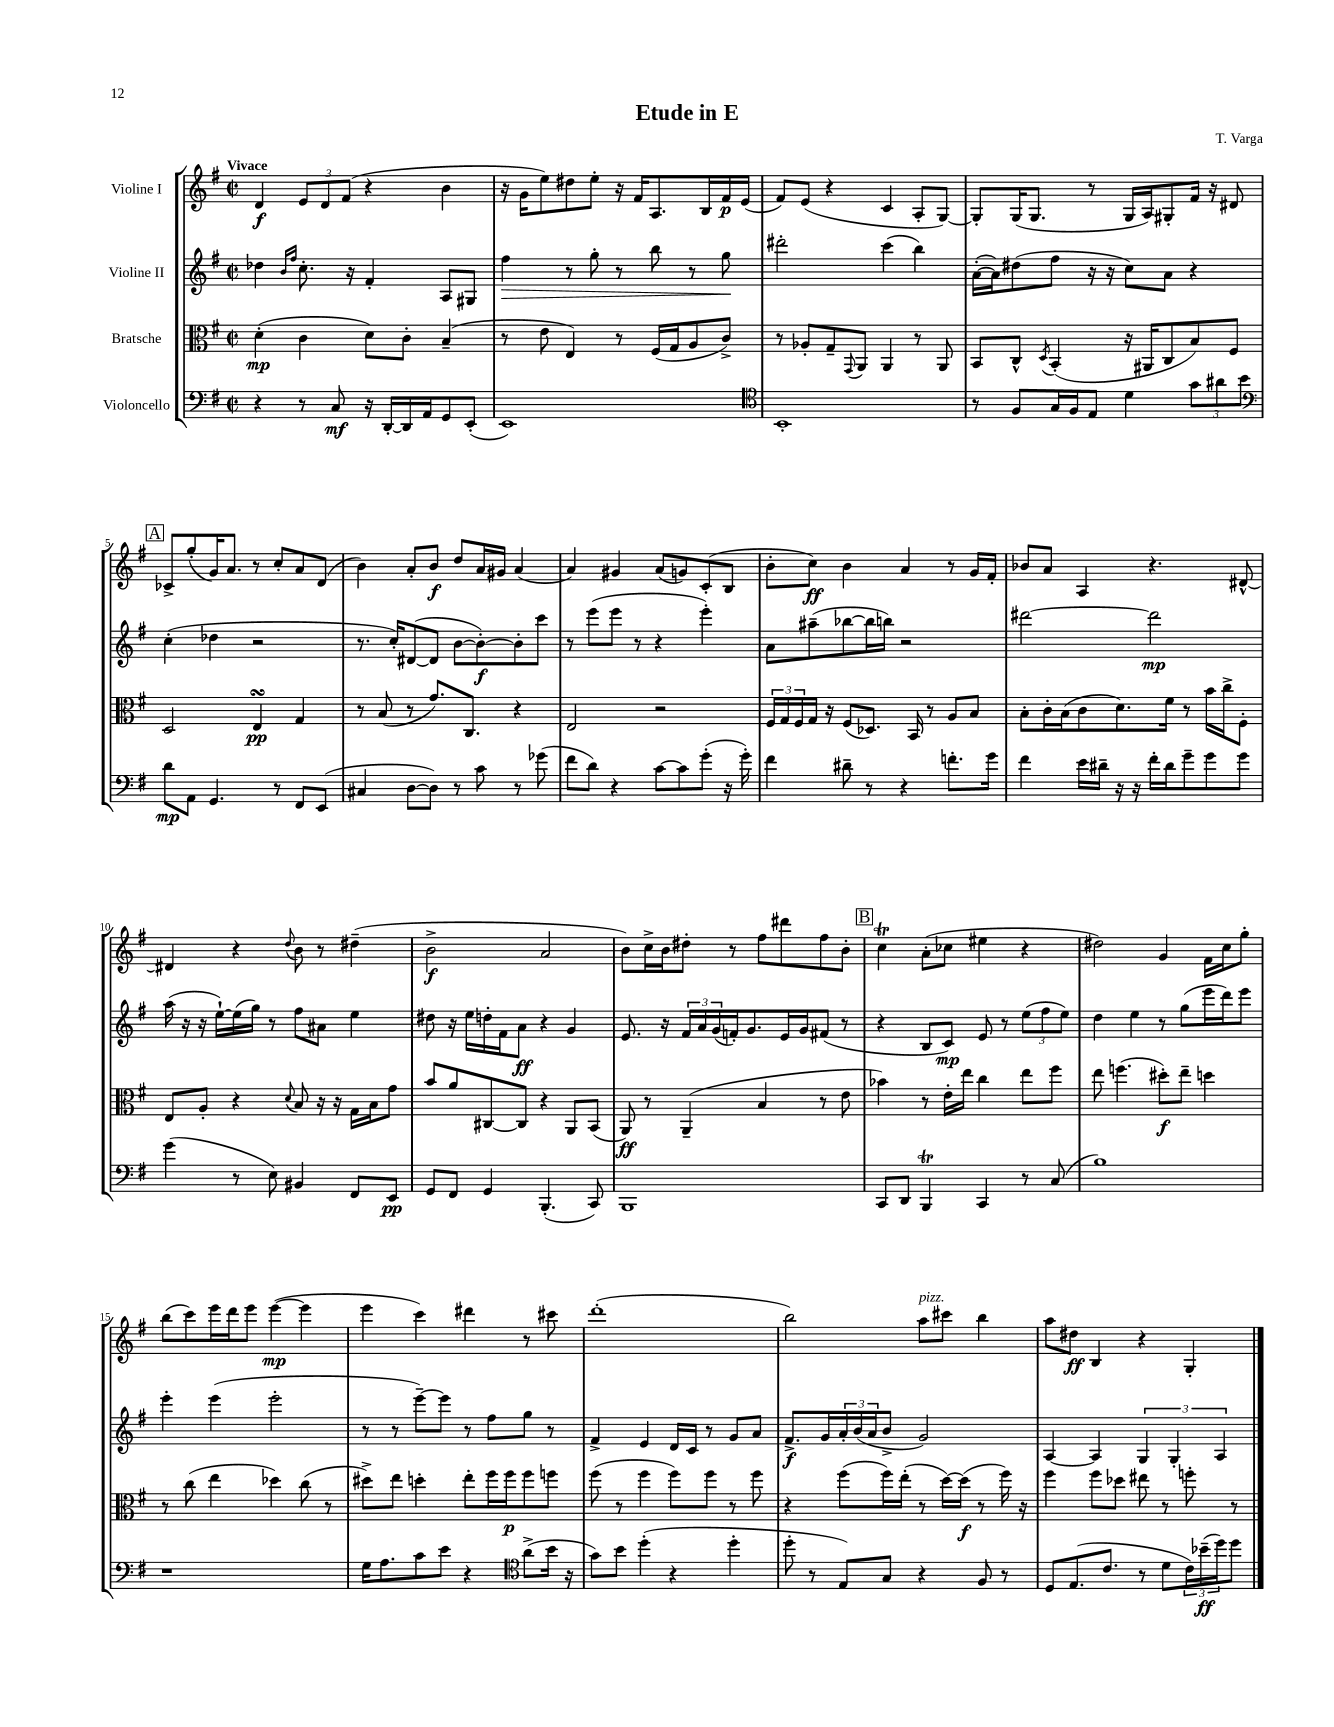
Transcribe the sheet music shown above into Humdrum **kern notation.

**kern	**kern	**kern	**kern
*staff4	*staff3	*staff2	*staff1
*clefF4	*clefC3	*clefG2	*clefG2
*k[f#]	*k[f#]	*k[f#]	*k[f#]
*M2/2	*M2/2	*M2/2	*M2/2
*met(c|)	*met(c|)	*met(c|)	*met(c|)
4r	(4d'	4dd-	4d
.	.	16qqb	.
.	.	16qqff#	.
8r	4c	8.cc'	12e
.	.	.	12d
8C	.	.	.
.	.	.	(12f#
.	.	16r	.
16r	8d)	4f#'	4r
[16DD'	.	.	.
16DD]	8c'	.	.
16AA	.	.	.
8GG	(4B~	8A	4b
(8EE'	.	8G#	.
=	=	=	=
1EE)	8r	4ff#	16r
.	.	.	16g
.	8e	.	8ee)
.	4E)	8r	8dd#
.	.	8gg'	8ee'
.	8r	8r	16r
.	.	.	16f#
.	(16F#	8bb	8.A
.	16G	.	.
.	8A	8r	.
.	.	.	16B
.	8c^)	8gg	16f#
.	.	.	(16e
=	=	=	=
*clefC4	*	*	*
1BB'	8r	2ddd#'	8f#)
.	8A-'	.	(8e
.	8G~	.	4r
.	8qqGG	.	.
.	8AA	.	.
.	4AA	(4ccc	4c
.	8r	4bb)	8A'
.	8AA	.	[8G)
=	=	=	=
8r	8BB	([16a'	8G']
.	.	16a])	.
8F#	8C^^	(8dd#	(16G
.	.	.	8.G
.	8qD	.	.
16G	(4BB'	8ff#	.
16F#	.	.	.
8E	.	16r	8r
.	.	16r	.
4d	16r	8cc)	16G
.	16AA#	.	16A)
.	8C	8a	8G#'
12g	8B)	4r	16f#
.	.	.	16r
12a#	.	.	.
.	8F#	.	8d#
12b	.	.	.
=	=	=	=
*clefF4	*	*	*
8d	2D	(4cc'	8c-^
8AA	.	.	(8gg'
4.GG	.	4dd-	16g)
.	.	.	8.a
.	4E	2r	8r
8r	.	.	8cc'
8FF#	4G	.	8a
(8EE	.	.	(8d
=	=	=	=
4C#	8r	8.r	4b)
.	(8B	.	.
.	.	16cc')	.
[8D	8r	([8d#	8a'
8D])	8.g)	8d#]	8b
8r	.	[8b	8dd
.	8.C	.	.
8c	.	8b'_)	16a
.	.	.	16g#
8r	4r	8b']	(4a
(8g-	.	8ccc	.
=	=	=	=
8f#	2E	8r	4a)
8d)	.	(8eee	.
4r	.	8eee	4g#
.	.	8r	.
[8c	2r	4r	(8a
8c]	.	.	8g)
(8g'	.	4eee')	(8c'
16r	.	.	8B
16g')	.	.	.
=	=	=	=
4f#	24F#	8a	8b'
.	24G	.	.
.	24F#	.	.
.	16G	(8aa#~	8cc)
.	16r	.	.
8d#~	(8F#	[8bb-	4b
8r	8.D-)	16bb-]	.
.	.	16bb)	.
4r	.	2r	4a
.	16BB	.	.
.	8r	.	.
8.f'	8A	.	8r
.	8B	.	16g
16g	.	.	16f#'
=	=	=	=
4f#	8B'	[2ddd#	8b-
.	16c'	.	8a
.	(16B	.	.
16e	8c	.	4A
16d#~	.	.	.
16r	8.d)	.	.
16r	.	.	.
16f#'	.	2ddd#]	4.r
16d#	16f#	.	.
8g~	8r	.	.
8g	16b	.	.
.	16cc^	.	.
8g	8F#'	.	[8d#^^
=	=	=	=
(4g	8E	(16aa	4d#]
.	.	16r	.
.	8A'	16r	.
.	.	[16ee`)	.
8r	4r	(16ee]	4r
.	.	16gg)	.
8E)	.	8r	.
.	8qqd	.	8qqdd
4BB#	8B	8ff#	8b
.	16r	8a#	8r
.	16r	.	.
8FF#	16G	4ee	(4dd#~
.	16B	.	.
8EE	8g	.	.
=	=	=	=
8GG	8b	8dd#	2b^
8FF#	8a	16r	.
.	.	16ee	.
4GG	[8C#	16dd'	.
.	.	16f#	.
.	8C#]	8a	.
(4.BBB'	4r	4r	2a
.	8AA	4g	.
8CC)	(8BB	.	.
=	=	=	=
1BBB	8AA)	8.e	8b)
.	8r	.	16cc^
.	.	16r	16b
.	(4AA~	24f#	8dd#'
.	.	24a	.
.	.	(24g	.
.	.	16f')	8r
.	.	8.g	.
.	4B	.	8ff#
.	.	16e	8ddd#
.	.	16g	.
.	8r	(8f#	8ff#
.	8e	8r	8b'
=	=	=	=
8CC	4b-)	4r	4cc
8DD	.	.	.
4BBB	8r	8B	(8a'
.	16e'	8c)	8cc-
.	16ee	.	.
4CC	4cc	8e	4ee#
.	.	8r	.
8r	8ee	(12ee	4r
.	.	12ff#	.
(8C	8ff#	.	.
.	.	12ee)	.
=	=	=	=
1B)	8ee	4dd	2dd#)
.	(4.ff	.	.
.	.	4ee	.
.	8dd#')	8r	4g
.	8ee~	(8gg	.
.	4dd	16eee	16f#
.	.	16ddd)	16cc
.	.	8eee	8gg'
=	=	=	=
1r	8r	4eee'	(8bb
.	(8cc	.	8ccc)
.	4ee	(4eee	16eee
.	.	.	16ddd
.	.	.	8eee
.	4dd-)	2eee'	([4eee
.	(8cc	.	4eee]
.	8r	.	.
=	=	=	=
16G	8dd#^)	8r	4eee
8.A	.	.	.
.	8ee	8r	.
8c	4dd'	[8eee~)	4ccc)
8e	.	8eee]	.
4r	8ee'	8r	4ddd#
.	16ff#	8ff#	.
.	16ff#	.	.
*clefC4	*	*	*
(8a^	8ff#	8gg	8r
16b	8ff	8r	8ccc#
16r	.	.	.
=	=	=	=
8g)	(8ff#	4f#^	(1ddd'
8b	8r	.	.
(4dd'	4ff#	4e	.
4r	8ff#)	16d	.
.	.	16c	.
.	8ff#	8r	.
4dd'	8r	8g	.
.	8ff#	8a	.
=	=	=	=
8dd'	4r	8.f#^	2bb)
8r	.	.	.
.	.	16g	.
8E)	(8ff#	24a'	.
.	.	(24b	.
.	.	24a	.
8G	16ff#)	8b^	.
.	(16ee'	.	.
4r	8r	2g)	8aa
.	[16dd)	.	8ccc#
.	(16dd]	.	.
8F#	8r	.	4bb
8r	16ff#)	.	.
.	16r	.	.
=	=	=	=
8D	4ff#	[4A	8aa
(8.E	.	.	8dd#
.	8ff#	4A]	4B
8.c	.	.	.
.	8dd-	.	.
8r	8ee#	6G	4r
8d	8r	.	.
.	.	6G'	.
24c)	8ff'	.	4G'
(24b-~	.	.	.
24dd)	.	6A	.
8dd	8r	.	.
==	==	==	==
*-	*-	*-	*-
